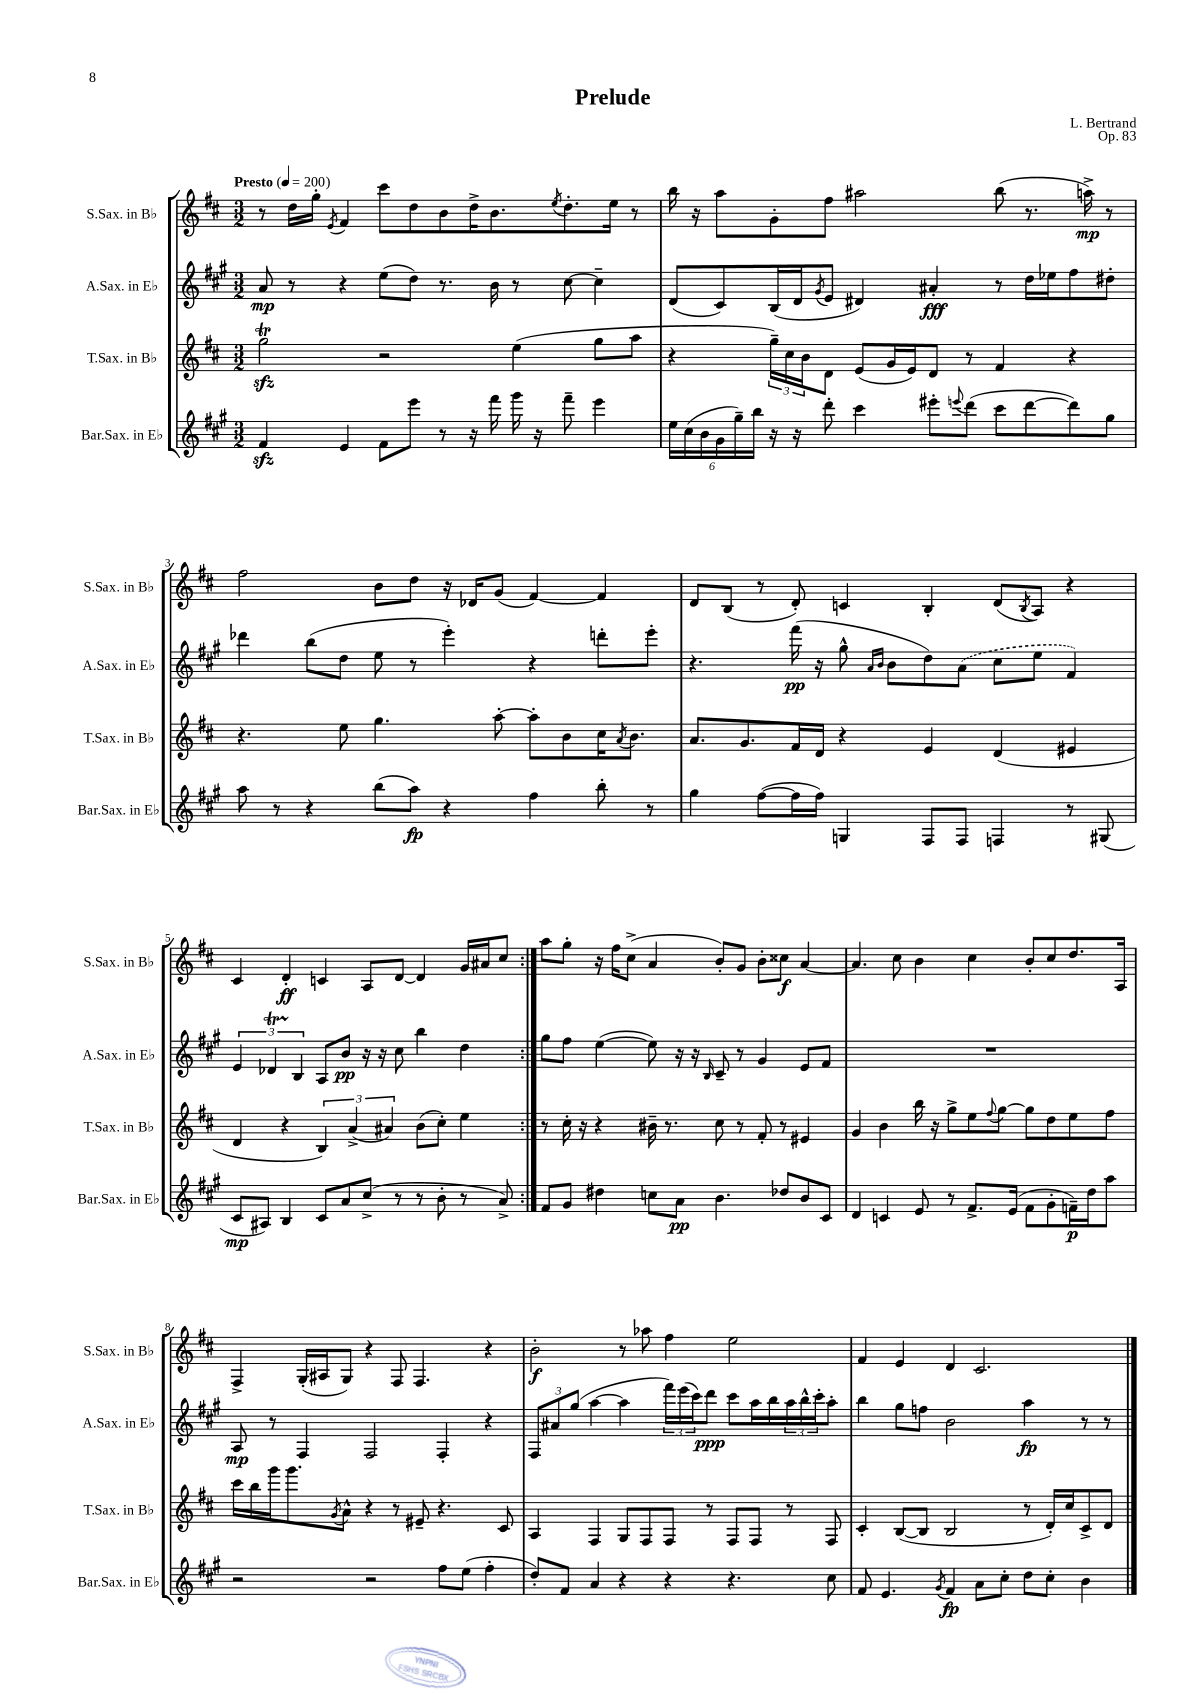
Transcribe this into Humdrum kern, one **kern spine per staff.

**kern	**kern	**kern	**kern
*staff4	*staff3	*staff2	*staff1
*clefG2	*clefG2	*clefG2	*clefG2
*k[f#c#g#]	*k[f#c#]	*k[f#c#g#]	*k[f#c#]
*M3/2	*M3/2	*M3/2	*M3/2
*MM200	*MM200	*MM200	*MM200
4f#/	2gg\	8a/	8r
.	.	8r	16dd\LL
.	.	.	16gg'\JJ
.	.	.	8qe/
4e/	.	4r	4f#/
8f#\L	2r	(8ee\L	8ccc#\L
8eee\J	.	8dd\J)	8dd\
8r	.	8.r	8b\
16r	.	.	16dd^\K
16fff#\	.	16b\	8.b\
16ggg#\	(4ee\	8r	.
16r	.	.	.
.	.	.	8qee/
8fff#~\	.	[8cc#\	8.dd'\
4eee\	8gg\L	4cc#~\]	.
.	.	.	16ee\Jk
.	8aa\J	.	8r
=	=	=	=
24ee\LL	4r	(8d/L	16bb\
(24cc#\	.	.	.
.	.	.	16r
24b\	.	.	.
24g#\	.	8c#/)	8aa\L
24gg#~\)	.	.	.
24bb\JJ	.	.	.
16r	24gg~\LL)	(16B/L	8g'\
.	24cc#\	.	.
16r	.	16d/J	.
.	24b\J	.	.
.	.	8qg#/	.
8ddd'\	8d\J	8e/J	8ff#\J
4ccc#\	(8e/L	4d#/)	2aa#\
.	16g/L	.	.
.	16e/J)	.	.
8eee#'\L	8d/J	4a#'/	.
8qqeee/	.	.	.
(8ddd\J	8r	.	.
8ccc#\L	4f#/	8r	(8bb\
[8ddd\	.	16dd\LL	8.r
.	.	16ee-\J	.
8ddd\])	4r	8ff#\	.
.	.	.	16aa^\)
8gg#\J	.	8dd#'\J	8r
=	=	=	=
8aa\	4.r	4ddd-\	2ff#\
8r	.	.	.
4r	.	(8bb\L	.
.	8ee\	8dd\J	.
(8bb\L	4.gg\	8ee\	8b\L
8aa\J)	.	8r	8dd\J
4r	.	4eee'\)	16r
.	.	.	16d-/LK
.	[8aa'\	.	(8g/J
4ff#\	8aa'\]L	4r	[4f#/)
.	8b\	.	.
8bb'\	16cc#\K	8ddd'\L	4f#/]
.	8qa/	.	.
.	8.b\J	.	.
8r	.	8eee'\J	.
=	=	=	=
4gg#\	8.a/L	4.r	8d/L
.	.	.	(8B/J
.	8.g/	.	.
([8ff#\L	.	.	8r
16ff#\]L	16f#/L	(16fff#\	8d'/)
16ff#\JJ)	16d/JJ	16r	.
4G/	4r	8gg#^^\	4c/
.	.	16qqa/LL	.
.	.	16qqb/JJ	.
.	.	8b\L	.
8F#/L	4e/	8dd\)	4B'/
8F#/J	.	(8a\J	.
4F/	(4d/	8cc#\L	(8d/L
.	.	.	8qB/
.	.	8ee\J	8A/J)
8r	4e#/	4f#/)	4r
(8G#/	.	.	.
=	=	=	=
8c#/L	4d/	6e/	4c#/
8A#/J)	.	.	.
.	.	6d-/	.
4B/	4r	.	4d'/
.	.	6B/	.
8c#/L	6B/)	8A/L	4c/
8a/	.	8b/J	.
.	(6a^/	.	.
(8cc#^/J	.	16r	8A/L
.	.	16r	.
.	6a#/)	.	.
8r	.	8cc#\	[8d/J
8r	(8b\L	4bb\	4d/]
8b'\	8cc#'\J)	.	.
8r	4ee\	4dd\	16g/LL
.	.	.	16a#/J
8a^/)	.	.	8cc#/J
=:|!	=:|!	=:|!	=:|!
8f#/L	8r	8gg#\L	8aa\L
8g#/J	16cc#'\	8ff#\J	8gg'\J
.	16r	.	.
4dd#\	4r	([4ee\	16r
.	.	.	16ff#\LK
.	.	.	(8cc#^\J
8cc\L	16b#~\	8ee\])	4a/
.	8.r	.	.
8a\J	.	16r	.
.	.	16r	.
.	.	16qqB/	.
4.b\	8cc#\	8c#~/	8b'/L)
.	8r	8r	8g/J
.	8f#'/	4g#/	8b'\L
8dd-/L	8r	.	8cc##\J
8b/	4e#/	8e/L	[4a/
8c#/J	.	8f#/J	.
=	=	=	=
4d/	4g/	1.r	4.a/]
4c/	4b\	.	.
.	.	.	8cc#\
8e/	16bb\	.	4b\
.	16r	.	.
8r	8gg^\L	.	.
8.f#^/L	8ee\	.	4cc#\
.	8qqff#/	.	.
.	[8gg\J	.	.
(16e/Jk	.	.	.
8f#\L	8gg\]L	.	8b'/L
8g#'\	8dd\	.	8cc#/
16f~\L)	8ee\	.	8.dd/
16dd\J	.	.	.
8aa\J	8ff#\J	.	.
.	.	.	16A/Jk
=	=	=	=
2r	16ccc#\LL	8A/	4F#^/
.	16bb\	.	.
.	16ggg\J	8r	.
.	8.ggg\	.	.
.	.	4F#/	(16G'/LL
.	.	.	16A#/J
.	8qg/	.	.
.	8a^^\J	.	8G/J)
2r	4r	2F#/	4r
.	8r	.	8F#/
.	8e#~/	.	4.F#/
8ff#\L	4.r	4F#'/	.
(8ee\J	.	.	.
4ff#'\	.	4r	4r
.	8c#/	.	.
=	=	=	=
8dd'/L)	4A/	12F#/L	2b'\
.	.	12a#/	.
8f#/J	.	.	.
.	.	(12gg#/J	.
4a/	4F#/	[4aa\	.
4r	8G/L	4aa\]	8r
.	8F#/	.	8aa-\
4r	8F#/J	24fff#\LL)	4ff#\
.	.	(24eee\	.
.	.	24ccc#\J)	.
.	8r	8ddd\J	.
4.r	8F#/L	8ccc#\L	2ee\
.	8F#/J	16aa\L	.
.	.	16bb\	.
.	8r	24aa\	.
.	.	24bb^^\	.
.	.	24ccc#'\J	.
8cc#\	8F#/	8aa'\J	.
=	=	=	=
8f#/	4c#'/	4bb\	4f#/
4.e/	.	.	.
.	([8B/L	8gg#\L	4e/
.	8B/]J	8ff\J	.
8qg#/	.	.	.
4f#/	2B/	2b\	4d/
8a\L	.	.	2.c#/
8cc#'\J	.	.	.
8dd\L	8r	4aa\	.
8cc#'\J	16d'/LL)	.	.
.	16cc#/J	.	.
4b\	8c#^/	8r	.
.	8d/J	8r	.
==	==	==	==
*-	*-	*-	*-
